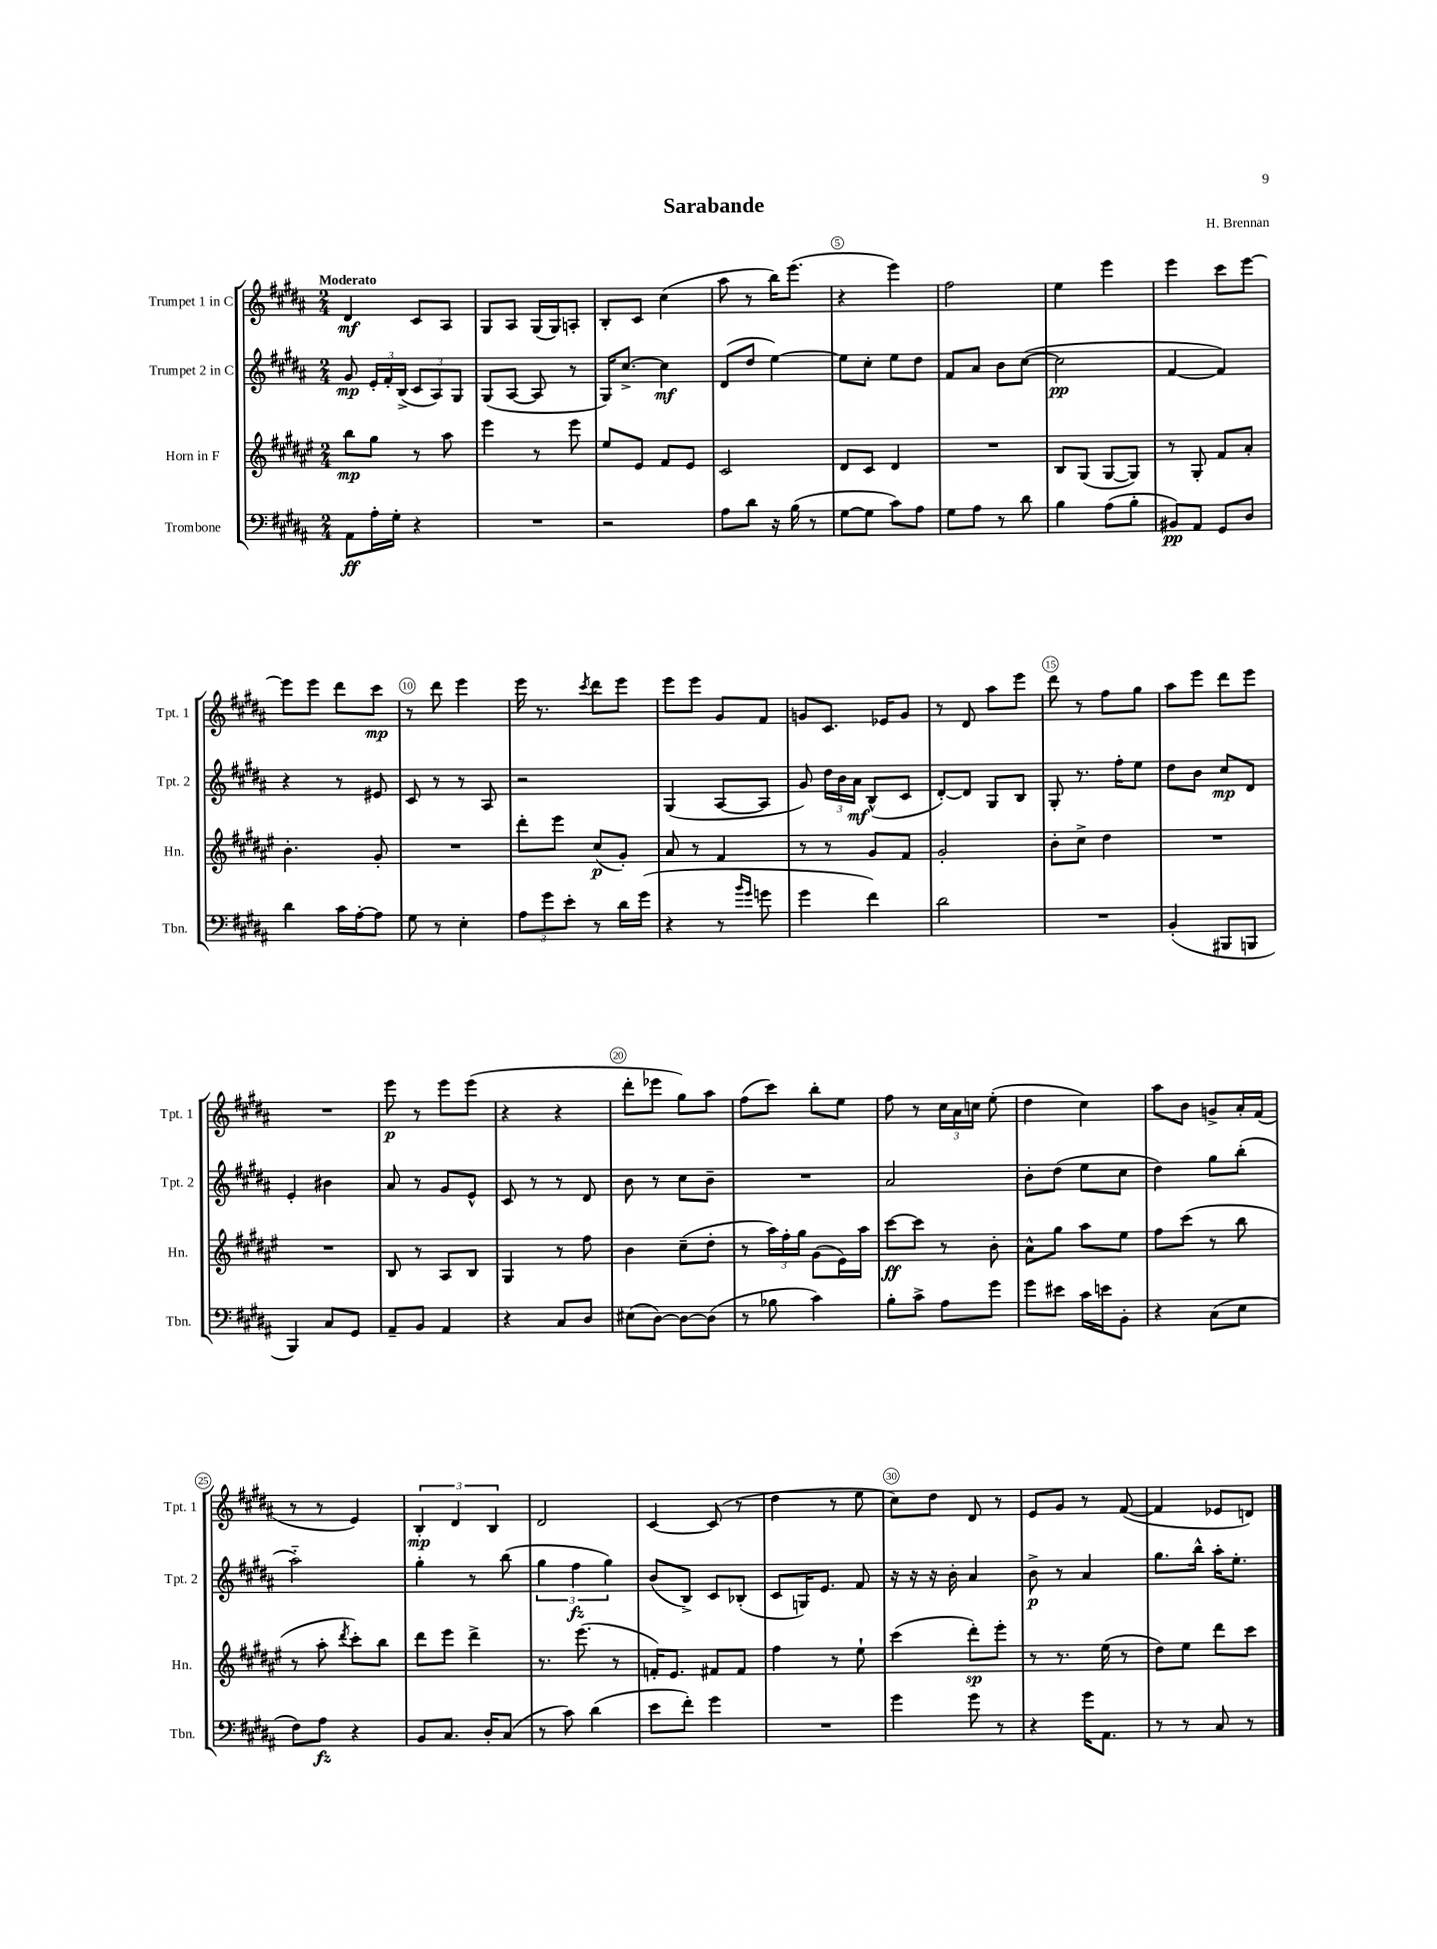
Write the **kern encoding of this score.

**kern	**dynam	**kern	**dynam	**kern	**dynam	**kern	**dynam
*part4	*part4	*part3	*part3	*part2	*part2	*part1	*part1
*staff4	*staff4	*staff3	*staff3	*staff2	*staff2	*staff1	*staff1
*I"Trombone	*	*I"Horn in F	*	*I"Trumpet 2 in C	*	*I"Trumpet 1 in C	*
*I'Tbn.	*	*I'Hn.	*	*I'Tpt. 2	*	*I'Tpt. 1	*
*clefF4	*	*clefG2	*	*clefG2	*	*clefG2	*
*k[f#c#g#d#a#]	*	*k[f#c#g#d#a#e#]	*	*k[f#c#g#d#a#]	*	*k[f#c#g#d#a#]	*
*M2/4	*	*M2/4	*	*M2/4	*	*M2/4	*
=1	=1	=1	=1	=1	=1	=1	=1
!	!	!	!	!	!	!LO:TX:a:B:t=Moderato	!
8AA#\L	ff	8bb\L	mp	8g#/	mp	4d#/	mf
16A#'\L	.	8gg#\J	.	24e'/LL	.	.	.
.	.	.	.	24f#'/	.	.	.
16G#'\JJ	.	.	.	.	.	.	.
.	.	.	.	(24B^/JJ	.	.	.
4r	.	8r	.	12c#/L	.	8c#/L	.
.	.	.	.	12A#/)	.	.	.
.	.	8aa#\	.	.	.	8A#/J	.
.	.	.	.	12G#/J	.	.	.
=2	=2	=2	=2	=2	=2	=2	=2
2r	.	4eee#\	.	(8G#/L	.	8G#/L	.
.	.	.	.	[8A#/J	.	8A#/J	.
.	.	8r	.	8A#/]	.	(16G#/LL	.
.	.	.	.	.	.	16G#/J)	.
.	.	8eee#\	.	8r	.	8An'/J	.
=3	=3	=3	=3	=3	=3	=3	=3
2r	.	8ee#/L	.	16G#/KL)	.	8B'/L	.
.	.	.	.	[8.cc#^/J	.	.	.
.	.	8e#/J	.	.	.	8c#/J	.
.	.	8f#/L	.	4cc#\]	mf	(4cc#\	.
.	.	8e#/J	.	.	.	.	.
=4	=4	=4	=4	=4	=4	=4	=4
8A#\L	.	2c#/	.	(8d#/L	.	8aa#\	.
8d#\J	.	.	.	8dd#/J	.	8r	.
16r	.	.	.	[4ee\)	.	16bb\KL)	.
(16B\	.	.	.	.	.	(8.eee\J	.
8r	.	.	.	.	.	.	.
=5	=5	=5	=5	=5	=5	=5	=5
[8G#\L	.	8d#/L	.	8ee\L]	.	4r	.
8G#\J]	.	8c#/J	.	8cc#'\J	.	.	.
8c#\L)	.	4d#/	.	8ee\L	.	4eee\)	.
8A#\J	.	.	.	8dd#\J	.	.	.
=6	=6	=6	=6	=6	=6	=6	=6
8G#\L	.	2r	.	8f#/L	.	2ff#\	.
8A#\J	.	.	.	8a#/J	.	.	.
8r	.	.	.	8b\L	.	.	.
8d#\	.	.	.	([8cc#\J	.	.	.
=7	=7	=7	=7	=7	=7	=7	=7
4B\	.	8B/L	.	2cc#\]	pp	4ee\	.
.	.	(8G#/J	.	.	.	.	.
(8A#\L	.	[8G#/L	.	.	.	4eee\	.
8B'\J	.	8G#/J])	.	.	.	.	.
=8	=8	=8	=8	=8	=8	=8	=8
8BB#X/L)	pp	8r	.	[4f#/	.	4eee\	.
8AA#/J	.	8G#'/	.	.	.	.	.
8GG#/L	.	8f#/L	.	4f#/])	.	8ccc#\L	.
8D#/J	.	8a#'/J	.	.	.	[8eee\J	.
!!LO:LB:g=z
=9	=9	=9	=9	=9	=9	=9	=9
4d#\	.	4.b'\	.	4r	.	8eee\L]	.
.	.	.	.	.	.	8eee\J	.
16c#\LL	.	.	.	8r	.	8ddd#\L	.
[16A#'\J	.	.	.	.	.	.	.
8A#\J]	.	8g#'/	.	8e#X/	.	8ccc#\J	mp
=10	=10	=10	=10	=10	=10	=10	=10
8G#\	.	2r	.	8c#/	.	8r	.
8r	.	.	.	8r	.	8ddd#\	.
4E'\	.	.	.	8r	.	4eee\	.
.	.	.	.	8A#/	.	.	.
=11	=11	=11	=11	=11	=11	=11	=11
12A#\L	.	8ddd#'\L	.	2r	.	16eee\	.
.	.	.	.	.	.	8.r	.
12g#\	.	.	.	.	.	.	.
.	.	8eee#\J	.	.	.	.	.
12e'\J	.	.	.	.	.	.	.
.	.	.	.	.	.	8qccc#/	.
8r	.	(8cc#/L	p	.	.	8ddd#\L	.
16d#\LL	.	8g#'/J)	.	.	.	8eee\J	.
(16g#\JJ	.	.	.	.	.	.	.
=12	=12	=12	=12	=12	=12	=12	=12
4r	.	8a#/	.	(4G#/	.	8eee\L	.
.	.	8r	.	.	.	8eee\J	.
8r	.	4f#/	.	[8A#/L	.	8g#/L	.
16qqb/LL	.	.	.	.	.	.	.
16qqg#/JJ	.	.	.	.	.	.	.
8gn\	.	.	.	8A#/J]	.	8f#/J	.
=13	=13	=13	=13	=13	=13	=13	=13
4g#\	.	8r	.	8g#/)	.	8gn/L	.
.	.	8r	.	24dd#\LL	.	8.c#/J	.
.	.	.	.	24b\	.	.	.
.	.	.	.	24a#\JJ	mf	.	.
4f#\)	.	8g#/L	.	(8B^^/L	.	.	.
.	.	.	.	.	.	16e-X/KL	.
.	.	8f#/J	.	8c#/J	.	8g/J	.
=14	=14	=14	=14	=14	=14	=14	=14
2d#\	.	2g#'/	.	[8d#'/L)	.	8r	.
.	.	.	.	8d#/J]	.	8d#/	.
.	.	.	.	8G#/L	.	8aa#\L	.
.	.	.	.	8B/J	.	8eee\J	.
=15	=15	=15	=15	=15	=15	=15	=15
2r	.	8b'\L	.	8G#'/	.	8ddd#\	.
.	.	8cc#^\J	.	8.r	.	8r	.
.	.	4dd#\	.	.	.	8ff#\L	.
.	.	.	.	16ff#'\KL	.	.	.
.	.	.	.	8ee\J	.	8gg#\J	.
=16	=16	=16	=16	=16	=16	=16	=16
(4BB'/	.	2r	.	8dd#\L	.	8aa#\L	.
.	.	.	.	8b\J	.	8eee\J	.
8BBB#X/L	.	.	.	8cc#/L	mp	8ddd#\L	.
8BBBn/J	.	.	.	8d#/J	.	8eee\J	.
!!LO:LB:g=z
=17	=17	=17	=17	=17	=17	=17	=17
4BBB/)	.	2r	.	4e'/	.	2r	.
8C#/L	.	.	.	4b#X\	.	.	.
8GG#/J	.	.	.	.	.	.	.
=18	=18	=18	=18	=18	=18	=18	=18
8AA#~/L	.	8B/	.	8a#/	.	8eee\	p
8BB/J	.	8r	.	8r	.	8r	.
4AA#/	.	8A#/L	.	8g#/L	.	8eee\L	.
.	.	8B/J	.	8e^^/J	.	(8eee\J	.
=19	=19	=19	=19	=19	=19	=19	=19
4r	.	4G#/	.	8c#/	.	4r	.
.	.	.	.	8r	.	.	.
8C#/L	.	8r	.	8r	.	4r	.
8D#/J	.	8ff#\	.	8d#/	.	.	.
=20	=20	=20	=20	=20	=20	=20	=20
(8E#X\L	.	4b\	.	8b\	.	8ddd#'\L	.
[8D#\J)	.	.	.	8r	.	8eee-X\J	.
8D#\L_	.	(8cc#~\L	.	8cc#\L	.	8gg#\L)	.
(8D#\J]	.	8dd#'\J	.	8b~\J	.	8aa#\J	.
=21	=21	=21	=21	=21	=21	=21	=21
8r	.	8r	.	2r	.	(8ff#\L	.
8B-X\	.	24aa#\LL)	.	.	.	8ccc#\J)	.
.	.	24ff#'\	.	.	.	.	.
.	.	24gg#\JJ	.	.	.	.	.
4c#\)	.	(8g#\L	.	.	.	8bb'\L	.
.	.	16e#\L)	.	.	.	8ee\J	.
.	.	16aa#\JJ	.	.	.	.	.
=22	=22	=22	=22	=22	=22	=22	=22
8B'\L	.	[8ccc#\L	ff	2a#/	.	8ff#\	.
8c#^\J	.	8ccc#\J]	.	.	.	8r	.
8A#\L	.	8r	.	.	.	24cc#\LL	.
.	.	.	.	.	.	24a#\	.
.	.	.	.	.	.	24ccn\JJ	.
8g#\J	.	8b'\	.	.	.	(8ee'\	.
=23	=23	=23	=23	=23	=23	=23	=23
8g#\L	.	8a#^^\L	.	8b'\L	.	4dd#\	.
8e#X\J	.	8gg#\J	.	(8dd#\J	.	.	.
16c#\LL	.	8aa#\L	.	8ee\L	.	4cc#\)	.
16en\J	.	.	.	.	.	.	.
8BB'\J	.	8ee#\J	.	8cc#\J	.	.	.
=24	=24	=24	=24	=24	=24	=24	=24
4r	.	8ff#\L	.	4dd#\)	.	8aa#\L	.
.	.	(8ccc#\J	.	.	.	8b\J	.
(8C#\L	.	8r	.	8gg#\L	.	8gn^/L	.
8E\J	.	8bb\	.	(8bb'\J	.	16a#'/L	.
.	.	.	.	.	.	(16f#/JJ	.
!!LO:LB:g=z
=25	=25	=25	=25	=25	=25	=25	=25
8F#\L)	.	8r	.	2aa#\)	.	8r	.
8A#\J	fz	8aa#'\	.	.	.	8r	.
.	.	8qddd#/	.	.	.	.	.
4r	.	8ccc#'\L)	.	.	.	4e/)	.
.	.	8bb\J	.	.	.	.	.
=26	=26	=26	=26	=26	=26	=26	=26
8BB/L	.	8ddd#\L	.	4gg#'\	.	6B'/	mp
8.C#/J	.	8eee#\J	.	.	.	.	.
.	.	.	.	.	.	6d#/	.
.	.	4ddd#^\	.	8r	.	.	.
16D#'/KL	.	.	.	.	.	.	.
.	.	.	.	.	.	6B/	.
(8C#/J	.	.	.	(8bb\	.	.	.
=27	=27	=27	=27	=27	=27	=27	=27
8r	.	8.r	.	6gg#\	.	2d#/	.
8c#\)	.	.	.	.	.	.	.
.	.	.	.	6ff#\	fz	.	.
.	.	(8.eee#\	.	.	.	.	.
(4d#\	.	.	.	.	.	.	.
.	.	.	.	6gg#\)	.	.	.
.	.	8r	.	.	.	.	.
=28	=28	=28	=28	=28	=28	=28	=28
8e\L	.	16fn'/KL)	.	(8b/L	.	[4c#/	.
.	.	8.e#/J	.	.	.	.	.
8f#'\J)	.	.	.	8B^/J)	.	.	.
4g#\	.	8f#X/L	.	8c#/L	.	(8c#/]	.
.	.	8f#/J	.	(8B-X'/J	.	8r	.
=29	=29	=29	=29	=29	=29	=29	=29
2r	.	4ff#\	.	8c#/L	.	4dd#\	.
.	.	.	.	16Gn/K)	.	.	.
.	.	.	.	8.e/J	.	.	.
.	.	8r	.	.	.	8r	.
.	.	8ee#`\	.	8f#/	.	8ee\	.
=30	=30	=30	=30	=30	=30	=30	=30
4g#\	.	(4ccc#\	.	16r	.	8cc#\L)	.
.	.	.	.	16r	.	.	.
.	.	.	.	16r	.	8dd#\J	.
.	.	.	.	16b'\	.	.	.
8g#\	.	8ddd#'\L)	sp	4a#/	.	8d#/	.
8r	.	8eee#'\J	.	.	.	8r	.
=31	=31	=31	=31	=31	=31	=31	=31
4r	.	8r	.	8b^\	p	8e/L	.
.	.	8.r	.	8r	.	8g#/J	.
16g#\KL	.	.	.	4a#/	.	8r	.
8.AA#\J	.	(16ee#\	.	.	.	.	.
.	.	8r	.	.	.	([8f#/	.
=32	=32	=32	=32	=32	=32	=32	=32
8r	.	8dd#\L)	.	8.gg#\L	.	4f#/]	.
8r	.	8ee#\J	.	.	.	.	.
.	.	.	.	16bb^^\Jk	.	.	.
8C#/	.	8ddd#\L	.	16aa#'\KL	.	8e-X/L	.
.	.	.	.	8.ee'\J	.	.	.
8r	.	8ccc#\J	.	.	.	8dn/J)	.
==	==	==	==	==	==	==	==
*-	*-	*-	*-	*-	*-	*-	*-
